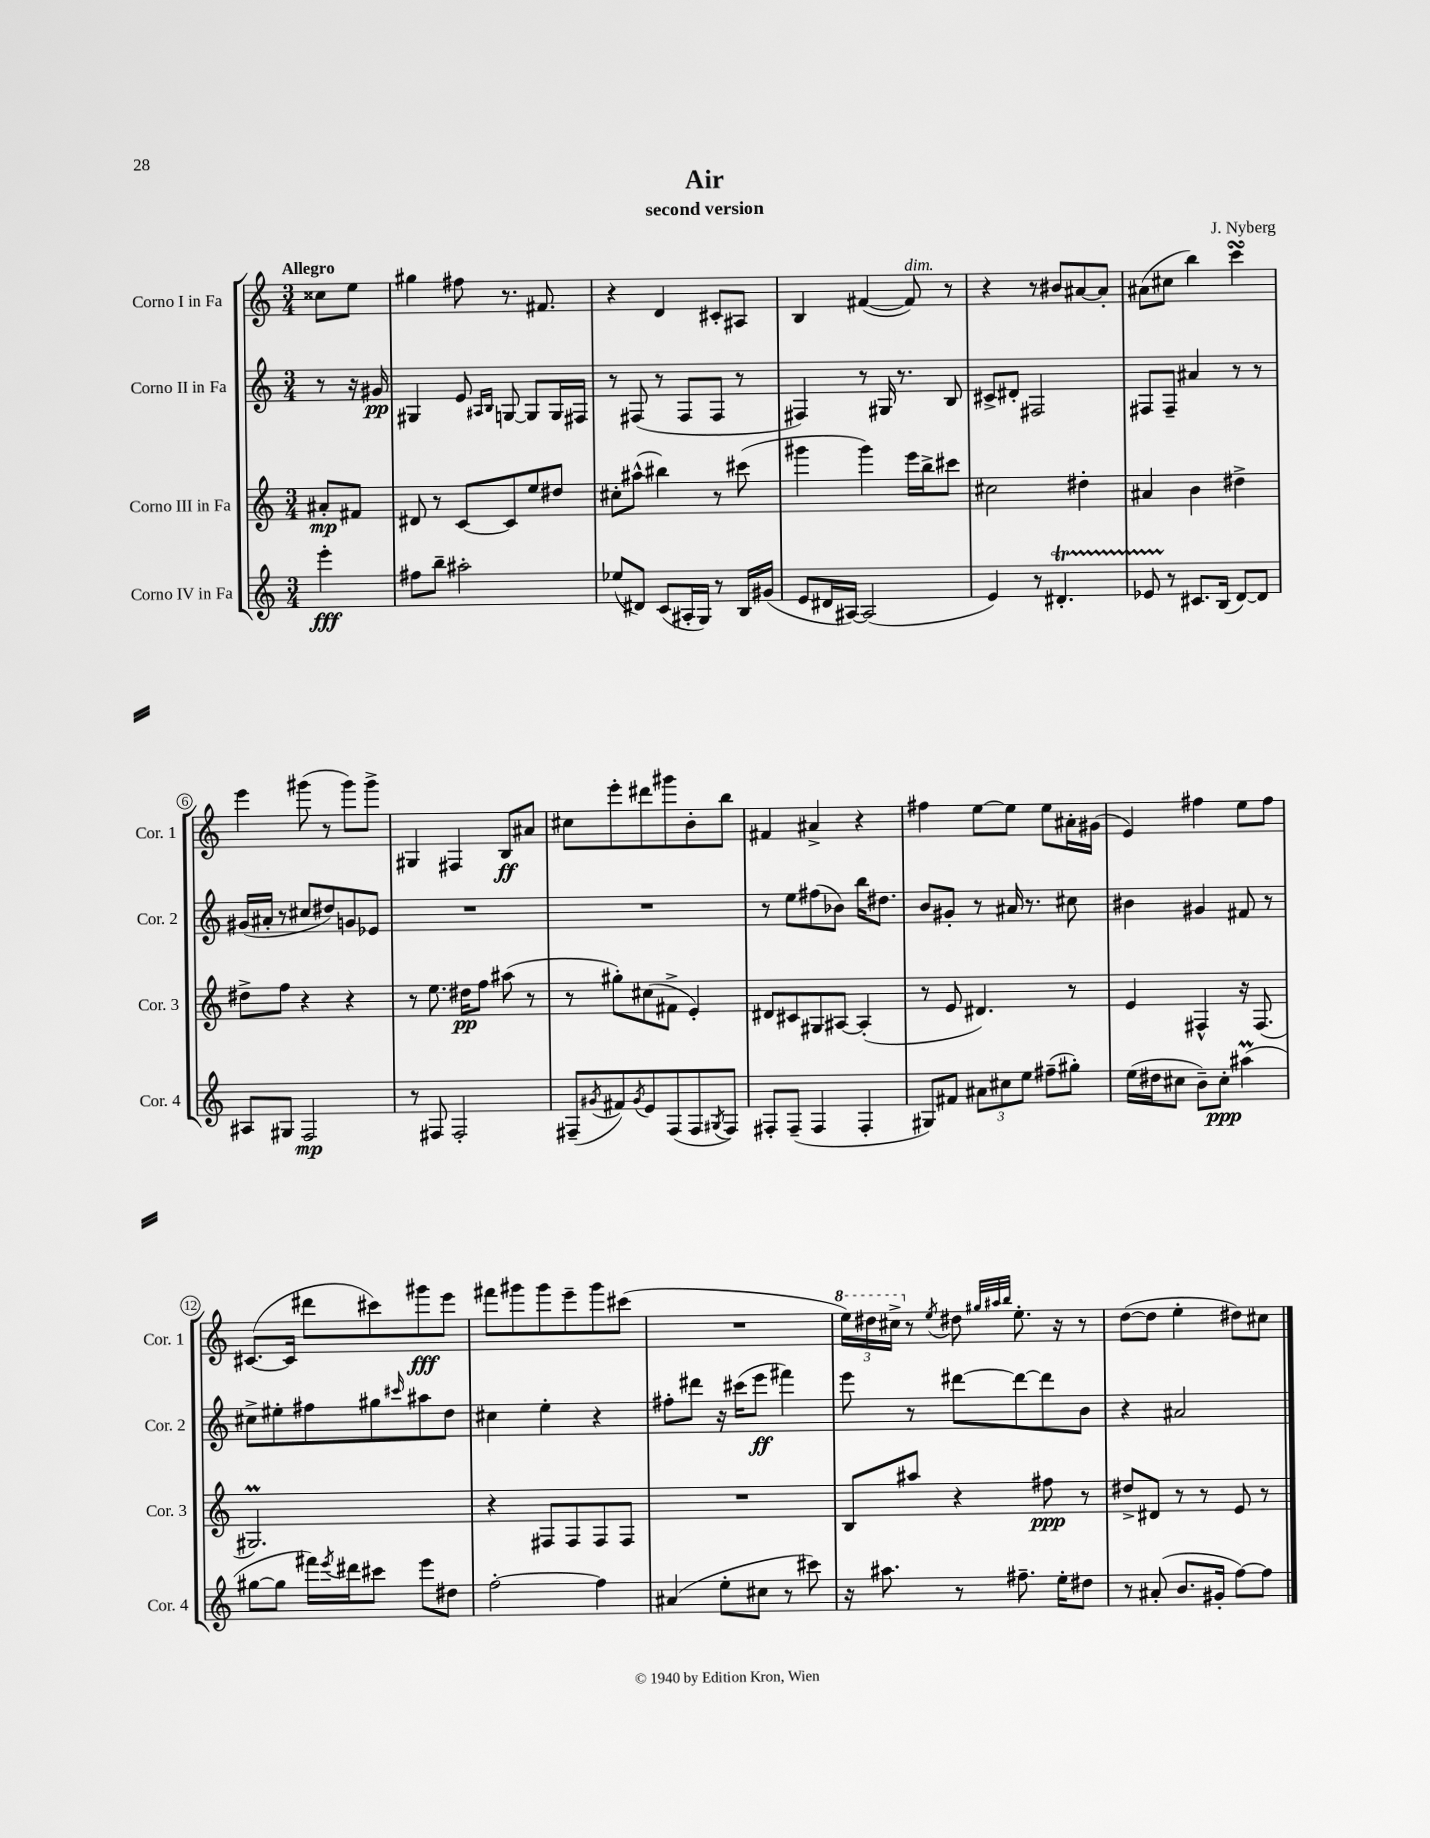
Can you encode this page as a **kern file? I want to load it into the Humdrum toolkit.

**kern	**dynam	**kern	**dynam	**kern	**dynam	**kern	**dynam
*part4	*part4	*part3	*part3	*part2	*part2	*part1	*part1
*staff4	*staff4	*staff3	*staff3	*staff2	*staff2	*staff1	*staff1
*I"Corno IV in Fa	*	*I"Corno III in Fa	*	*I"Corno II in Fa	*	*I"Corno I in Fa	*
*I'Cor. 4	*	*I'Cor. 3	*	*I'Cor. 2	*	*I'Cor. 1	*
*clefG2	*	*clefG2	*	*clefG2	*	*clefG2	*
*k[]	*	*k[]	*	*k[]	*	*k[]	*
*M3/4	*	*M3/4	*	*M3/4	*	*M3/4	*
=	=	=	=	=	=	=	=
!	!	!	!	!	!	!LO:TX:a:B:t=Allegro	!
4eee'\	fff	8a#X'/L	mp	8r	.	8cc##X\L	.
.	.	8f#X/J	.	16r	.	8ee\J	.
.	.	.	.	16g#X/	pp	.	.
=1	=1	=1	=1	=1	=1	=1	=1
8ff#X\L	.	8d#X/	.	4G#X/	.	4gg#X\	.
8bb~\J	.	8r	.	.	.	.	.
2aa#X'\	.	[8c/L	.	8e/	.	8ff#X\	.
.	.	.	.	16qqA#X/LL	.	.	.
.	.	.	.	16qqB/JJ	.	.	.
.	.	8c/]	.	[8Gn/	.	8.r	.
.	.	8ee/	.	8G/L]	.	.	.
.	.	.	.	.	.	8.f#X/	.
.	.	8dd#X/J	.	16G/L	.	.	.
.	.	.	.	16F#X/JJ	.	.	.
=2	=2	=2	=2	=2	=2	=2	=2
(8ee-X/L	.	8cc#X'\L	.	8r	.	4r	.
8d#X/J)	.	(8aa#X^^\J	.	(8F#X/	.	.	.
(8c/L	.	4bb#X\)	.	8r	.	4d/	.
16A#X'/L	.	.	.	8F#/L	.	.	.
16G/JJ)	.	.	.	.	.	.	.
8r	.	8r	.	8F#/J	.	8c#X'/L	.
16B/LL	.	(8ccc#X\	.	8r	.	8A#X/J	.
(16g#X/JJ	.	.	.	.	.	.	.
=3	=3	=3	=3	=3	=3	=3	=3
8e/L	.	4ggg#X\	.	4F#X/)	.	4B/	.
16d#X/L	.	.	.	.	.	.	.
[16A#X/JJ)	.	.	.	.	.	.	.
(2A#/]	.	4ggg#\)	.	8r	.	([4f#X/	.
.	.	.	.	16G#X/	.	.	.
.	.	.	.	8.r	.	.	.
!	!	!	!	!	!	!LO:TX:a:i:t=dim.	!
.	.	16eee\LL	.	.	.	8f#/])	.
.	.	16bb^\J	.	.	.	.	.
.	.	8ccc#X\J	.	8B/	.	8r	.
=4	=4	=4	=4	=4	=4	=4	=4
4e/)	.	2cc#X\	.	8c#X^/L	.	4r	.
.	.	.	.	8d#X'/J	.	.	.
8r	.	.	.	2F#X/	.	8r	.
4.d#Xt'/	.	.	.	.	.	8b#X/L	.
.	.	4dd#X'\	.	.	.	[8a#X/	.
.	.	.	.	.	.	8a#'/J]	.
=5	=5	=5	=5	=5	=5	=5	=5
8e-XTTT/	.	4a#X/	.	8F#X/L	.	(8a#X\L	.
8r	.	.	.	8F#~/J	.	8cc#X\J	.
8.c#X/L	.	4b\	.	4a#X/	.	4bb\)	.
(16B/Jk	.	.	.	.	.	.	.
[8d/L)	.	4dd#X^\	.	8r	.	4cccsSSs\	.
8d/J]	.	.	.	8r	.	.	.
!!LO:LB:g=z
=6	=6	=6	=6	=6	=6	=6	=6
8A#X/L	.	8dd#X^\L	.	(16g#X/LL	.	4eee\	.
.	.	.	.	16a#X'/JJ	.	.	.
8G#X/J	.	8ff\J	.	8r	.	.	.
2F/	mp	4r	.	8cc#X/L	.	(8ggg#X\	.
.	.	.	.	8dd#X/)	.	8r	.
.	.	4r	.	8gn/	.	8ggg#\L)	.
.	.	.	.	8e-X/J	.	8ggg#^\J	.
=7	=7	=7	=7	=7	=7	=7	=7
8r	.	8r	.	2.r	.	4G#X/	.
8F#X/	.	8.ee\	.	.	.	.	.
2F#'/	.	.	.	.	.	4F#X/	.
.	.	16dd#X\KL	pp	.	.	.	.
.	.	8ff\J	.	.	.	.	.
.	.	(8aa#X\	.	.	.	8B/L	ff
.	.	8r	.	.	.	8a#X/J	.
=8	=8	=8	=8	=8	=8	=8	=8
(8F#X~/L	.	8r	.	2.r	.	8cc#X\L	.
8qg#X/	.	.	.	.	.	.	.
8f#X/)	.	8gg#X'\L)	.	.	.	8eee'\	.
8qg#/	.	.	.	.	.	.	.
8e/	.	(8cc#X\	.	.	.	8ddd#X\	.
(8F#/	.	8f#X^\J	.	.	.	8ggg#X\	.
8F#/	.	4e'/)	.	.	.	8b'\	.
8qG#X/	.	.	.	.	.	.	.
8F#/J)	.	.	.	.	.	8bb\J	.
=9	=9	=9	=9	=9	=9	=9	=9
8F#X'/L	.	8d#X/L	.	8r	.	4f#X/	.
(8F#~/J	.	8c#X/	.	8ee\L	.	.	.
4F#/	.	8G#X/	.	(8ff#X\	.	4a#X^/	.
.	.	[8A#X/J	.	8b-X\J)	.	.	.
4F#'/	.	(4A#'/]	.	16bb\KL	.	4r	.
.	.	.	.	8.dd#X\J	.	.	.
=10	=10	=10	=10	=10	=10	=10	=10
8G#X/L)	.	8r	.	8b/L	.	4ff#X\	.
8f#X/J	.	8e/	.	8g#X'/J	.	.	.
12a#X\L	.	4.d#X/)	.	8r	.	[8ee\L	.
12cc#X\	.	.	.	.	.	.	.
.	.	.	.	16a#X/	.	8ee\J]	.
12ee\J	.	.	.	.	.	.	.
.	.	.	.	8.r	.	.	.
(8ff#X~\L	.	.	.	.	.	8ee\L	.
8gg#X'\J)	.	8r	.	8cc#X\	.	16a#X'\L	.
.	.	.	.	.	.	(16g#X\JJ	.
=11	=11	=11	=11	=11	=11	=11	=11
(16ee\LL	.	4e/	.	4b#X\	.	4e/)	.
16dd#X\J	.	.	.	.	.	.	.
8cc#X\J	.	.	.	.	.	.	.
8b~\L)	.	4F#X^^/	.	4g#X/	.	4ff#X\	.
8cc#'\J	ppp	.	.	.	.	.	.
(4aa#Xm\	.	16r	.	8f#X/	.	8ee\L	.
.	.	(8.F#/	.	.	.	.	.
.	.	.	.	8r	.	8ff#\J	.
!!LO:LB:g=z
=12	=12	=12	=12	=12	=12	=12	=12
[8gg#X\L	.	2.G#Xm/)	.	8cc#X^\L	.	([8.c#X/L	.
8gg#\J]	.	.	.	8ee#X'\	.	.	.
.	.	.	.	.	.	16c#/Jk]	.
16fff#X\LL)	.	.	.	8ff#X\	.	8ddd#X\L	.
8qeee/	.	.	.	.	.	.	.
16ddd#X\J	.	.	.	.	.	.	.
8ccc#X\J	.	.	.	8gg#X\	.	8ccc#X\)	.
.	.	.	.	16qqccc#X/	.	.	.
8eee\L	.	.	.	8aa#X\	.	8ggg#X\	fff
8dd#X\J	.	.	.	8dd\J	.	8eee\J	.
=13	=13	=13	=13	=13	=13	=13	=13
[2ff'\	.	4r	.	4cc#X\	.	8fff#X\L	.
.	.	.	.	.	.	8ggg#X\	.
.	.	8F#X/L	.	4ee'\	.	8ggg#\	.
.	.	8F#/	.	.	.	8eee~\	.
4ff\]	.	8F#/	.	4r	.	8ggg#\	.
.	.	8F#/J	.	.	.	(8ccc#X\J	.
=14	=14	=14	=14	=14	=14	=14	=14
(4a#X/	.	2.r	.	8ff#X'\L	.	2.r	.
.	.	.	.	8ddd#X\J	.	.	.
8ee'\L	.	.	.	16r	.	.	.
.	.	.	.	(16ccc#X\KL	.	.	.
8cc#X\J	.	.	.	8eee\J	ff	.	.
8r	.	.	.	4fff#X\)	.	.	.
8ccc#X\)	.	.	.	.	.	.	.
=15	=15	=15	=15	=15	=15	=15	=15
*	*	*	*	*	*	*8va	*
16r	.	8B/L	.	8eee\	.	24eee\LL)	.
.	.	.	.	.	.	24ddd#X\	.
8.aa#X\	.	.	.	.	.	.	.
.	.	.	.	.	.	24ccc#X^\JJ	.
*	*	*	*	*	*	*X8va	*
.	.	8aa#X/J	.	8r	.	8r	.
.	.	.	.	.	.	8qee/	.
8r	.	4r	.	[8ddd#X\L	.	8dd#X\	.
.	.	.	.	.	.	32qqgg#X/LLL	.
.	.	.	.	.	.	32qqaa#X/	.
.	.	.	.	.	.	32qqbb/JJJ	.
8.ff#X~\	.	.	.	8ddd#\_	.	8.ee'\	.
.	.	8ff#X\	ppp	8ddd#\]	.	.	.
16ee'\KL	.	.	.	.	.	16r	.
8dd#X\J	.	8r	.	8b\J	.	8r	.
=16	=16	=16	=16	=16	=16	=16	=16
8r	.	8dd#X^/L	.	4r	.	([8dd\L	.
(8a#X'/	.	8d#X/J	.	.	.	8dd\J]	.
8.b/L	.	8r	.	2a#X/	.	4ee'\	.
.	.	8r	.	.	.	.	.
16g#X'/Jk	.	.	.	.	.	.	.
[8ff\L)	.	8e/	.	.	.	8dd#X\L)	.
8ff\J]	.	8r	.	.	.	8cc#X\J	.
==	==	==	==	==	==	==	==
*-	*-	*-	*-	*-	*-	*-	*-
